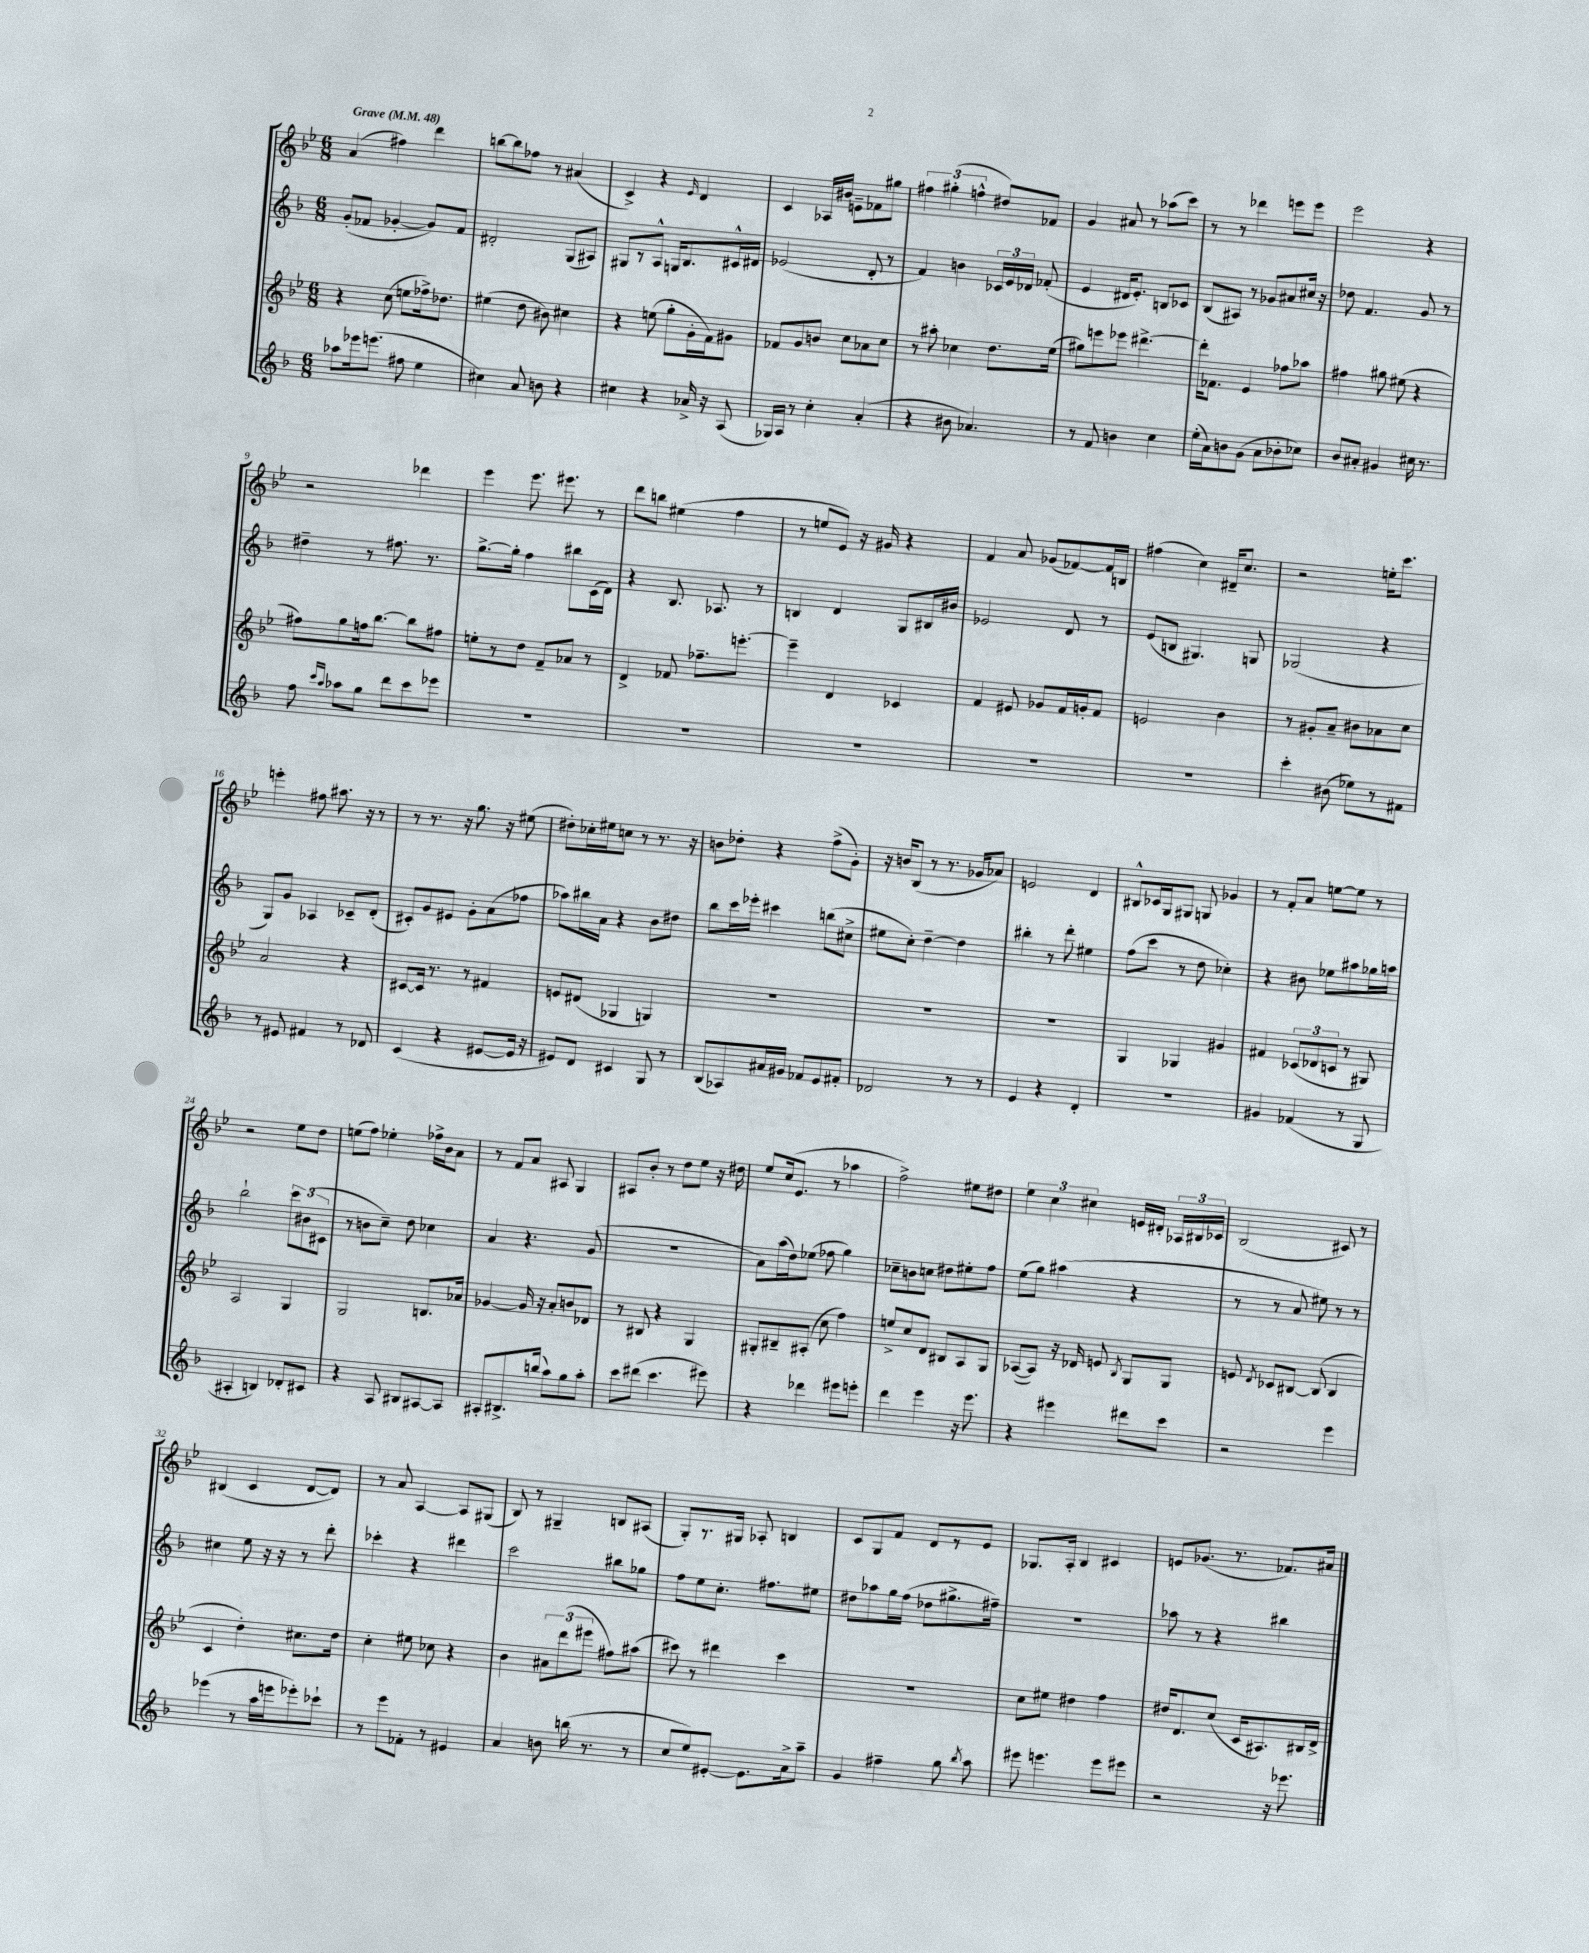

**kern	**kern	**kern	**kern
*part4	*part3	*part2	*part1
*staff4	*staff3	*staff2	*staff1
*clefG2	*clefG2	*clefG2	*clefG2
*k[b-]	*k[b-e-]	*k[b-]	*k[b-e-]
*M6/8	*M6/8	*M6/8	*M6/8
*MM48	*MM48	*MM48	*MM48
=1	=1	=1	=1
!	!	!	!LO:TX:a:B:t=Grave
8aa-X\L	4r	(8g'/L	(4a/
16eee-X\k	.	8f-X/J	.
(8.eeen\J	.	.	.
.	(8cc\	[4g-X'/	4ff#X\)
8ff#X\	8een\L	.	.
4ee\	16ff-X^\k)	8g-/L])	4ddd\
.	8.dd-X\J	.	.
.	.	8f-/J	.
=2	=2	=2	=2
4cc#X\)	(4ee#X\	2d#X'/	[8bbn\L
.	.	.	8bb\]
8a/	8dd\	.	8ff-X\J
8bn\	8b#X\)	.	8r
4r	4cc#X\	(8G/L	(4a#X/
.	.	8A#X/J)	.
=3	=3	=3	=3
4cc#X\	4r	8G#X/L	4c^/)
.	.	8r	.
4r	(8een\	8A^^/J	4r
.	8gg'\L	16Gn/KL	.
.	.	8.B-/	.
.	.	.	16qqe-/
16a-X^/	16g'\L	.	4d/
16r	16f\J)	.	.
(8A/	8g#X\J	16c#X^^/L	.
.	.	16d#X/JJ	.
=4	=4	=4	=4
16G-X/LL)	8f-X/L	(2e-X/	4c/
16A/JJ	.	.	.
8r	8g/	.	.
4cc'\	8bn/J	.	16A-X/LL
.	.	.	16b#X/JJ
.	8cc\L	.	8en~\L
(4a'/	8a-X\	8d'/	8f-X\
.	8cc\J	8r	8gg#X\J
=5	=5	=5	=5
4r	8r	4f/)	6ff#X\
.	8aa#X'\	.	.
.	.	.	(6gg#X'\
8b#X\	4cc-X\	4bn\	.
.	.	.	6ffn^^\
4.a-X/)	.	.	.
.	8.dd\L	24c-X/LL	8dd#X/L)
.	.	24e/	.
.	.	24d-X/JJ	.
.	.	(8f-X'/	8f-X/J
.	(16ee-\Jk	.	.
=6	=6	=6	=6
8r	8gg#X\L)	4e/	4g/
8f/	8eeen\	.	.
4bn\	8eee-X\J	16d#X/KL	8a#X/
.	.	8.e'/J)	.
.	[4.ddd#X^\	.	8r
4cc\	.	8Bn/L	(8aa-X\L
.	.	8c-X/J	8ccc\J)
=7	=7	=7	=7
(16ee'\LL	16ddd#'\KL]	(8B-/L	8r
16a\J)	8.f-X\J	.	.
8bn\	.	8A#X/J)	8r
(8g\J	4e-/	8r	4ddd-X\
8a\L	.	8g-X/L	.
8b-X'\	8ff-X\L	8a#X/	8eeen\L
8cc-X\J)	8aa-X\J	16cc#X/Jk	8eee\J
.	.	16r	.
=8	=8	=8	=8
8b-/L	4ff#X\	8dd-X\	2eee-\
8a#X'/J	.	4.f/	.
4g#X/	8gg#X\	.	.
.	(8ee#X\	.	.
16cc#X\	4r	8g/	4r
8.r	.	.	.
.	.	8r	.
!!LO:LB:g=z
=9	=9	=9	=9
8ff\	8ff#X\L)	4dd#X~\	2r
16qqccc/LL	.	.	.
16qqaa/JJ	.	.	.
8aa-X\L	8gg\	.	.
8gg\J	16ffn\k	8r	.
.	[8.bb-\J	.	.
8ddd\L	.	8.ff#X\	.
8ccc\	8bb-\L]	.	4ddd-X\
.	.	8.r	.
8eee-X\J	8ff#X\J	.	.
=10	=10	=10	=10
2.r	8een'\L	[8.gg^\L	4eee-\
.	8r	.	.
.	.	16gg'\Jk]	.
.	8dd\J	4ff\	8.eee-\
.	8f~/L	.	.
.	.	.	8.eee#X\
.	8a-X/J	8bb#X\L	.
.	8r	(16c\L	8r
.	.	16d\JJ)	.
=11	=11	=11	=11
2.r	4d^/	4r	8ddd\L
.	.	.	8bbn\J
.	8f-X/	8.B-/	(4ee#X\
.	8.ff-X~\L	.	.
.	.	8.A-X/	.
.	.	.	4ff\
.	[8.eeen'\J	.	.
.	.	8r	.
=12	=12	=12	=12
2.r	4eee~\]	4Bn/	8r
.	.	.	8een/L
.	4d/	4d/	8e-/J)
.	.	.	16r
.	.	.	16g#X/
.	4c-X/	8G/L	4r
.	.	16B#X/L	.
.	.	16b#X/JJ	.
=13	=13	=13	=13
2.r	4f/	2e-X/	4f/
.	8e#X/	.	8a/
.	8g-X/L	.	(8g-X/L
.	16f/L	8d/	[8f-X/)
.	16gn'/J	.	.
.	8f/J	8r	16f-/L]
.	.	.	16Bn/JJ
=14	=14	=14	=14
2.r	2en/	(8e/L	(4ff#X\
.	.	8Bn/J	.
.	.	4.G#X/)	4cc\)
.	4b-\	.	16d#X~/KL
.	.	.	8.cc/J
.	.	8Gn/	.
=15	=15	=15	=15
4ccc'\	8r	(2G-X/	2r
.	8g#X'/L	.	.
(8b#X\	8a~/J	.	.
8ee-X\L)	8b#X\L	.	.
8r	8a-X\	4r	16een'\KL
.	.	.	8.ccc\J
8f#X\J	8cc\J	.	.
!!LO:LB:g=z
=16	=16	=16	=16
8r	2a/	8G/L)	4eeen'\
8e#X/	.	8g/J	.
4f#X/	.	4A-X/	8ff#X\
.	.	.	8.aa#X\
8r	4r	8c-X~/L	.
.	.	.	16r
8d-X/	.	(8d'/J	8r
=17	=17	=17	=17
(4c/	[8c#X/L	8c#X'/L)	8r
.	16c#/Jk]	8g/	8.r
.	8.r	.	.
4r	.	8e#X/J	.
.	.	.	16r
.	8r	8g'\L	8.gg\
[8e#X/L	4f#X/	(8a\	.
.	.	.	16r
16e#/Jk]	.	8ff-X\J	(8ee#X\
16r	.	.	.
=18	=18	=18	=18
8e#X/L)	8en/L	8aa-X\L)	8dd#X'\L)
8d/J	(8d#X/J	16bb#X\L	16cc-X'\L
.	.	16a\JJ	16ee#X\J
4c#X/	4G-X/	4r	8ccn\J
.	.	.	8r
8G/	4Gn/)	8b-\L	8.r
8r	.	8dd#X\J	.
.	.	.	16r
=19	=19	=19	=19
(8B-/L	2.r	8bb-\L	8bn\L
8A-X/)	.	16ccc\L	8dd-X'\J
.	.	16eee-X'\JJ	.
16a#X/L	.	4ccc#X\	4r
16g#X/JJ	.	.	.
8f-X/L	.	.	.
8e/	.	(8bbn\L	(8ff^\L
8f#X'/J	.	8cc#X^\J	8g'\J)
=20	=20	=20	=20
2d-X/	2.r	8ee#X\L	16r
.	.	.	16bn/KL
.	.	8cc'\J)	(8B-/J
.	.	[4dd~\	8r
.	.	.	8.r
8r	.	4dd\]	.
.	.	.	16g-X/KL
8r	.	.	8a-X/J)
=21	=21	=21	=21
4e/	2.r	4bb#X'\	2en/
4r	.	8r	.
.	.	8ddd'\	.
4d'/	.	4ee#X\	4d/
=22	=22	=22	=22
2.r	4G/	(8ff\L	8B#X^^/L
.	.	8ccc\J	16c-X/L
.	.	.	16G/J
.	4G-X/	8r	8G#X/J
.	.	8dd\	8Gn/
.	4g#X/	4cc-X'\)	4g-X/
=23	=23	=23	=23
4g#X/	4f#X/	4r	8r
.	.	.	8f'/L
(4f-X/	(12c-X/L	8b#X\	8a/J
.	12d-X/	.	.
.	.	8ee-X\L	[8een\L
.	12cn/J	.	.
8r	8r	8aa#X\	8ee\J]
8G/	8G#X/)	16gg-X\L	8r
.	.	16aan\JJ	.
!!LO:LB:g=z
=24	=24	=24	=24
4A#X'/	2A/	2bb-`\	2r
4Bn/)	.	.	.
8d-X'/L	4G/	12ccc\L	8ee-\L
.	.	(12b#X\	.
8c#X/J	.	.	8dd\J
.	.	12c#X\J	.
=25	=25	=25	=25
4r	2G/	8r	(8een\L
.	.	8bn\L	8ff\J)
8A/	.	8cc~\J)	4ee-X'\
8B#X/L	.	8dd\	.
[8A#X/	8.Bn/L	4cc-X\	16ff-X^\LL
.	.	.	16b-\J
8A#/J]	.	.	8a\J
.	16a-X/Jk	.	.
=26	=26	=26	=26
8A#X'/L	[4g-X/	4a/	8r
8.B#X^/	.	.	8f/L
.	16g-/]	4.r	8a/J
(16bbn/Jk	16r	.	.
8aa\L)	8a'/L	.	8A#X/
8gg\	8bn/	.	4G/
8aa'\J	8d-X/J	(8g/	.
=27	=27	=27	=27
8ccc\L	8r	2.r	8A#X/L
(8ddd#X\J	8B#X/	.	8b-'/J
4.ccc\	4r	.	8r
.	.	.	8dd\L
.	4G/	.	8ee-\J
8eee#X\)	.	.	16r
.	.	.	16dd#X\
=28	=28	=28	=28
4r	8G#X'/L	8a\L)	8ee-/L
.	8B#X~/	(16aa\L	(16cc/k
.	.	16dd\J)	8.e-/J
4ddd-X\	(8A#X'/J	(8ee-X\J	.
.	8cc\	8ff-X\	8r
8eee#X\L	4ff\)	4gg\)	4aa-X\
8eeen'\J	.	.	.
=29	=29	=29	=29
4ddd\	8een^/L	8cc-X~\L	2ff^\)
.	8cc/	8bn\	.
4eee\	8d/J	8ccn\J	.
.	8B#X/L	8dd#X\L	.
16r	8A/	8ee#X'\	8ee#X\L
8.eee\	.	.	.
.	8G/J	8ff\J	8dd#X\J
=30	=30	=30	=30
4r	([8A-X/L	(8ee\L	6ee-\
.	8A-/J])	8gg\J)	.
.	.	.	6cc\
4eee#X\	16r	(4aa#X\	.
.	16d-X/	.	.
.	.	.	6cc#X\
.	8en/	.	.
.	8qB-/	.	.
8ddd#X\L	8G/L	4r	16en/LL
.	.	.	16d#X'/JJ
8ccc\J	8G/J	.	24A-X/LL
.	.	.	24B#X/
.	.	.	24c-X/JJ
=31	=31	=31	=31
2r	8en/	8r	(2B-/
.	8qd/	.	.
.	8c-X/L	8r	.
.	[8B#X/J	8a/	.
.	(8B#/]	8ee#X\)	.
4eee\	4B#/	8r	8c#X/)
.	.	8r	8r
!!LO:LB:g=z
=32	=32	=32	=32
(4eee-X\	4c/	4cc#X\	(4B#X/
8r	4dd'\)	8ee\	4c/
16aa\LL	.	16r	.
16eeen\J	.	16r	.
8eee-X'\)	8.cc#X\L	8r	[8d/L
8ccc-X`\J	.	8ddd'\	8d/J])
.	16dd\Jk	.	.
=33	=33	=33	=33
8r	4cc'\	4ccc-X'\	8r
8eee\L	.	.	8a/
8f-X'\J	8ee#X\	4r	[4A/
8r	8cc-X\	.	.
4e#X/	4r	4ddd#X\	8A/L]
.	.	.	(8G#X/J
=34	=34	=34	=34
4a/	4b-\	2ccc\	8B-/)
.	.	.	8r
8bn\	12a#X\L	.	4G#X~/
.	(12ddd\	.	.
(16bbn\	.	.	.
.	12eee#X\J	.	.
8.r	.	.	.
.	8ff#X\L)	8bb#X\L	8Bn/L
8r	(8aa#X\J	8gg-X\J	(8A#X/J
=35	=35	=35	=35
8cc/L	8ccc#X\)	8ff\L	8G'/L)
8ee/)	8r	8ee\	8.r
[8e#X'/J	4ddd#X\	8.cc'\J	.
.	.	.	16G#X/Jk
8.e#\L]	.	.	8A-X'/
.	.	8.ff#X\L	.
.	4ccc#\	.	4Bn/
16a^\k	.	.	.
8aa~\J	.	8ee#X\J	.
=36	=36	=36	=36
4g/	2.r	8dd#X\L	8c/L
.	.	8aa-X\	8G/
4ff#X~\	.	16gg\L	8f/J
.	.	(16ff\JJ	.
.	.	8dd-X\L	8d/L
8gg\	.	8.gg#X^\	8r
8qbb-/	.	.	.
8aa\	.	.	8e-/J
.	.	16ff#X~\Jk)	.
=37	=37	=37	=37
8eee#X\	8cc\L	2.r	8.G-X/L
4.eeen\	8ee#X\J	.	.
.	.	.	16A'/Jk
.	4dd#X\	.	4B-/
8eee\L	4ff\	.	4c#X/
8eee#X\J	.	.	.
=38	=38	=38	=38
2r	16dd#X/KL	8aa-X\	8en/L
.	8.d/	.	.
.	.	8r	(8.g-X/J
.	(8cc/J	4r	.
.	.	.	8.r
.	16c/KL	.	.
.	8.A#X/)	.	.
16r	.	4bb#X\	8.f-X/L)
8.eee-X\	.	.	.
.	16B#X/L	.	.
.	16d^/JJ	.	16a#X/Jk
==	==	==	==
*-	*-	*-	*-
